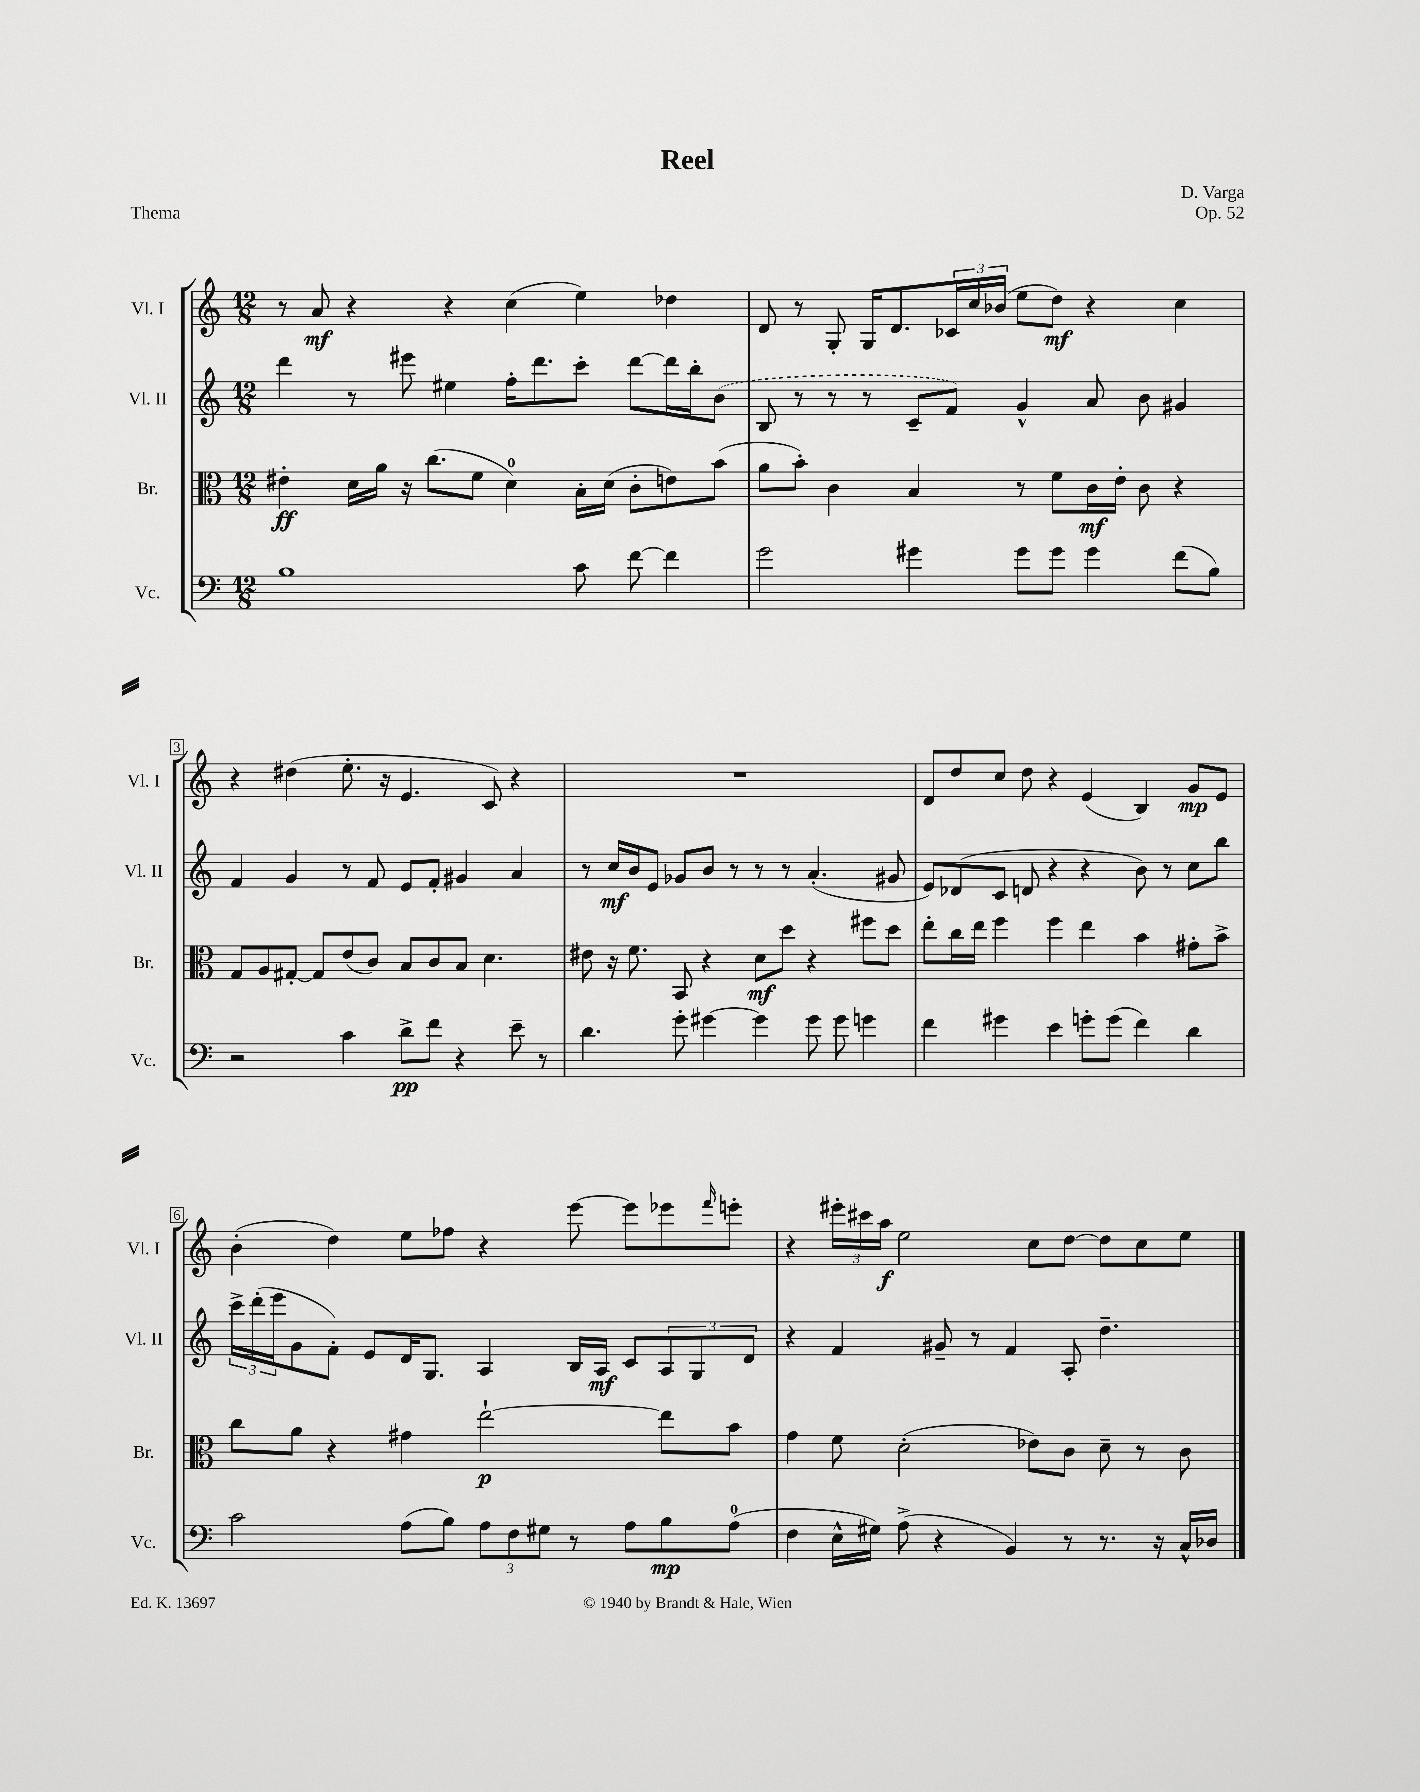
\header { title = "Reel" composer = "D. Varga" opus = "Op. 52" piece = "Thema" }
<<
\new StaffGroup <<
\new Staff = "s0" \with { instrumentName = "Vl. I" shortInstrumentName = "Vl. I" } {
    \clef treble \key c \major \numericTimeSignature \time 12/8
    r8 a'8\mf r4 r4 c''4( e''4) des''4 |
    d'8 r8 g8-. g16 d'8. \tuplet 3/2 { ces'16 c''16 bes'16( } e''8 d''8\mf) r4 c''4 |
    r4 dis''4( e''8.-. r16 e'4. c'8) r4 |
    R1. |
    d'8 d''8 c''8 d''8 r4 e'4( b4) g'8\mp e'8 |
    b'4-.( d''4) e''8 fes''8 r4 e'''8~ e'''8 ees'''8 \grace { f'''16 } e'''8-. |
    r4 \tuplet 3/2 { eis'''16-. cis'''16 a''16\f } e''2 c''8 d''8~ d''8 c''8 e''8 \bar "|." |
}
\new Staff = "s1" \with { instrumentName = "Vl. II" shortInstrumentName = "Vl. II" } {
    \clef treble \key c \major \numericTimeSignature \time 12/8
    d'''4 r8 eis'''8 eis''4 f''16-. d'''8. c'''8-. d'''8~ d'''16 b''16-. \once \slurDashed b'8( |
    b8 r8 r8 r8 c'8-- f'8) g'4-^ a'8 b'8 gis'4 |
    f'4 g'4 r8 f'8 e'8 f'8-. gis'4 a'4 |
    r8 c''16\mf b'16 e'8 ges'8 b'8 r8 r8 r8 a'4.-.( gis'8 |
    e'8) des'8( c'8 d'8 r4 r4 b'8) r8 c''8 b''8 |
    \tuplet 3/2 { c'''16-> d'''16-.( e'''16 } g'8 f'8-.) e'8 d'16 g8. a4 b16 a16\mf c'8 \tuplet 3/2 { a8 g8 d'8 } |
    r4 f'4 gis'8-- r8 f'4 a8-. d''4.-- \bar "|." |
}
\new Staff = "s2" \with { instrumentName = "Br." shortInstrumentName = "Br." } {
    \clef alto \key c \major \numericTimeSignature \time 12/8
    eis'4-.\ff d'16 a'16 r16 c''8.( f'8 d'4-0) b16-. d'16( c'8-. e'8) b'8( |
    a'8 b'8-.) c'4 b4 r8 f'8 c'16\mf e'16-. c'8 r4 |
    g8 a8 gis8~-. gis8 e'8( c'8) b8 c'8 b8 d'4. |
    eis'8 r16 f'8. b,8 r4 d'8\mf d''8 r4 fis''8 d''8 |
    e''8-. c''16 e''16 f''4 f''4 e''4 b'4 gis'8-. b'8-> |
    c''8 a'8 r4 gis'4 e''2~-!\p e''8 b'8 |
    g'4 f'8 d'2-.( ees'8) c'8 d'8-- r8 c'8 \bar "|." |
}
\new Staff = "s3" \with { instrumentName = "Vc." shortInstrumentName = "Vc." } {
    \clef bass \key c \major \numericTimeSignature \time 12/8
    b1 c'8 f'8~ f'4 |
    g'2 gis'4 gis'8 gis'8 gis'4 f'8( b8) |
    r2 c'4 d'8->\pp f'8 r4 e'8-- r8 |
    d'4. g'8-. gis'4~ gis'4 gis'8 gis'8 g'4 |
    f'4 gis'4 e'4 g'8-. g'8( f'4) d'4 |
    c'2 a8( b8) \tuplet 3/2 { a8 f8 gis8 } r8 a8 b8\mp a8-0( |
    f4 e16-^ gis16) a8->( r4 b,4) r8 r8. r16 c16-^ des16 \bar "|." |
}
>>
>>
\layout { \context { \Score \override BarNumber.stencil = #(make-stencil-boxer 0.1 0.3 ly:text-interface::print) } }
